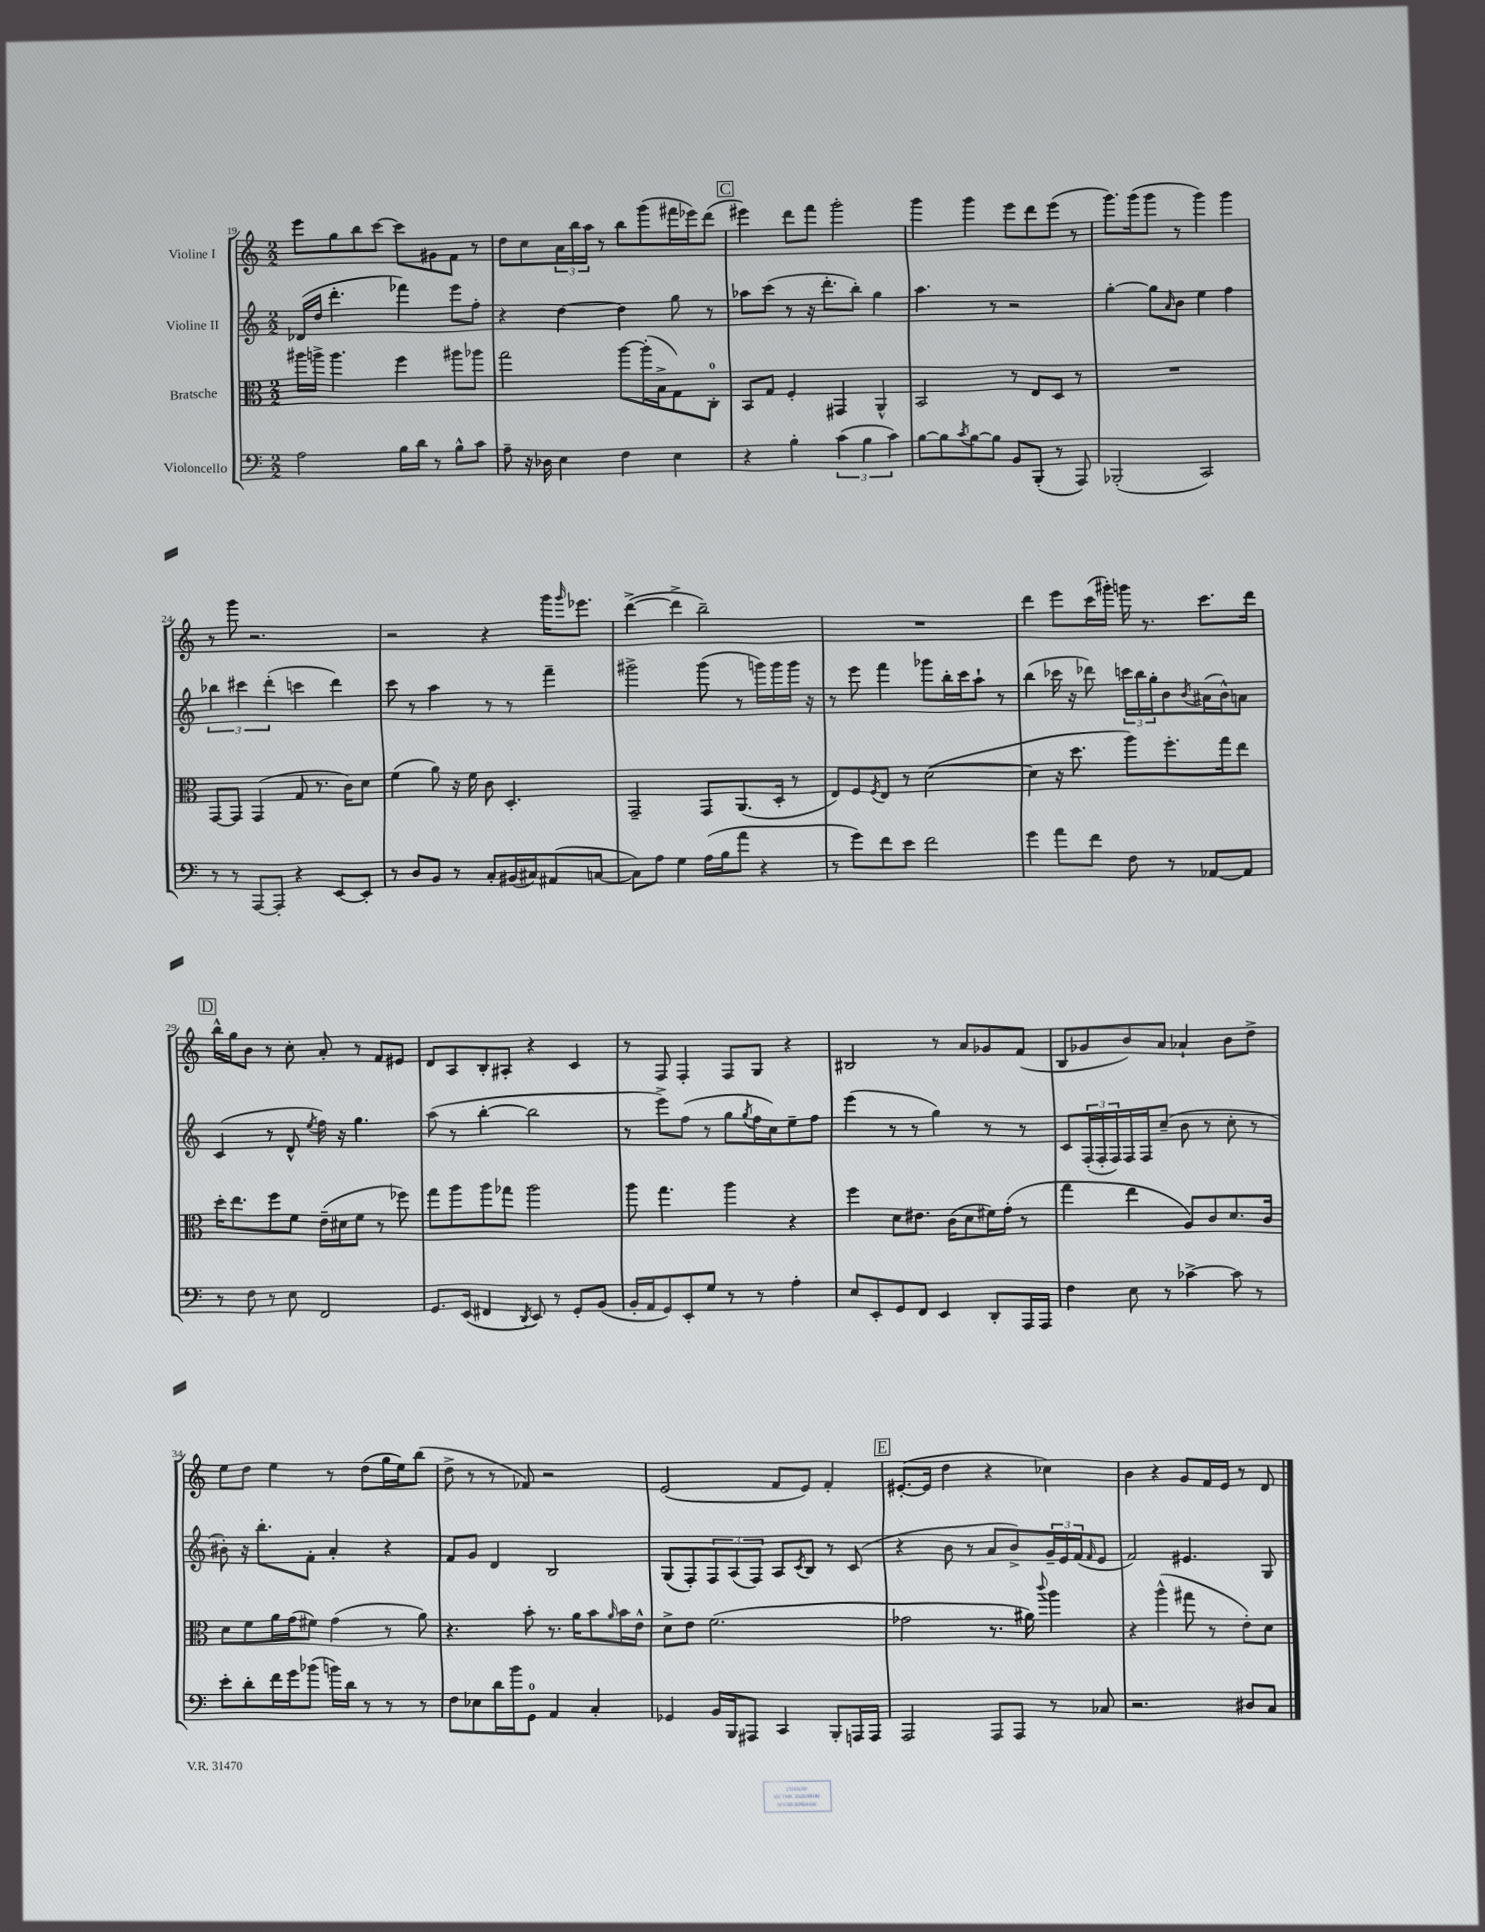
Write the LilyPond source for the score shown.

<<
\new StaffGroup <<
\new Staff = "s0" \with { instrumentName = "Violine I" } {
    \clef treble \key c \major \numericTimeSignature \time 2/2
    e'''8 g''8 b''8 c'''8~ c'''8 gis'8 f'8 r8 |
    d''8 c''8 \tuplet 3/2 { a'16 b''16 a''16 } r8 b''8 g'''8( fis'''16 ees'''16) d'''8( |
    \mark \markup { \box "C" } eis'''4) d'''8 f'''8 g'''2-. |
    g'''4 g'''4 e'''8 d'''8 e'''8( r8 |
    g'''8.) g'''16( g'''8 r8 g'''4) g'''4 |
    r8 g'''8 r2. |
    r2 r4 g'''16 \grace { g'''16 } ees'''8. |
    d'''4~->( d'''4-> b''2--) |
    R1 |
    d'''4 e'''8 c'''16( gis'''16-.) g'''16 r8. c'''8. d'''16 |
    \mark \markup { \box "D" } b''16-^ g''16 b'8 r8 c''8-. a'8-. r8 f'8 eis'8 |
    d'8 a8 b8-. ais8-. r4 c'4 |
    r8 f8 f4-. f8 g8 r4 |
    bis2 r8 a'8 ges'8 f'8( |
    b8 ges'8 b'8) a'8 aes'4-! b'8 d''8-> |
    e''8 d''8 e''4 r8 d''8( g''16 e''16) b''8( |
    d''8-> r8 r8 fes'8) r2 |
    e'2( f'8 e'8) f'4-. |
    \mark \markup { \box "E" } eis'8.~-.( eis'16 d''4 r4 ces''4) |
    b'4 r4 g'8 f'16 e'16 r8 d'8 \bar "|." |
}
\new Staff = "s1" \with { instrumentName = "Violine II" } {
    \clef treble \key c \major \numericTimeSignature \time 2/2
    des'16( d''16 d'''4.-. fes'''4) e'''8 f''8-. |
    r4 d''4~ d''4 g''8 r8 |
    \mark \markup { \box "C" } aes''8 c'''8( r8 r16 d'''8.-. b''8-.) g''4 |
    a''4. r8 r2 |
    g''4~-. g''8 \grace { a'16 } b'8 e''4 f''4 |
    \tuplet 3/2 { bes''4 cis'''4 d'''4-.( } c'''4 d'''4) |
    c'''8 r8 a''4 r8 r8 f'''4-- |
    gis'''2-> gis'''8( r8 g'''16) g'''16 g'''16 r16 |
    r8 e'''8 f'''4 ges'''8 b''16-. c'''16 a''8-! r8 |
    b''4( ces'''16 r16 des'''8) \tuplet 3/2 { c'''16 b''16 g''16-. } b'8 \acciaccatura { b'8 } ais'16( b'16-^) a'8 |
    \mark \markup { \box "D" } c'4( r8 d'8-^ \acciaccatura { e''8 } f''16) r16 g''4. |
    a''8( r8 b''4~-. b''2 |
    r8 e'''8->) f''8( r8 g''8 \acciaccatura { g''8 } f''16 c''16) e''8-- f''8 |
    e'''4( r8 r8 g''4) r8 r8 |
    c'8 \tuplet 3/2 { f16-.( f16-. f16) } f16 f16 c''8--( b'8 r8 c''8-. r8 |
    bis'8-.) r16 b''8.-. f'8-. a'4-. r4 |
    f'8 g'8 d'4 b2 |
    g8( f8-.) \tuplet 3/2 { f8 a8( f8) } a8 \acciaccatura { c'8 } b8 r8 c'8( |
    \mark \markup { \box "E" } r4 b'8 r8 a'8 b'8->) \tuplet 3/2 { g'16-- e'16 f'16( } \grace { f'16 } e'8 |
    f'2) eis'4. g8 \bar "|." |
}
\new Staff = "s2" \with { instrumentName = "Bratsche" } {
    \clef alto \key c \major \numericTimeSignature \time 2/2
    ais''16 a''16-> a''4. f''4 ais''8 aes''8 |
    g''2 a''8~ a''16-.( b16-> g8) c8-0-. |
    \mark \markup { \box "C" } b,8 g8 f4-. gis,4 a,4-^ |
    b,2 r8 e8 d8 r8 |
    R1 |
    g,8~ g,8 g,4( g8 r8. c'16) d'8 |
    f'4( a'8) r16 f'16 c'8 d4.-. |
    g,2-- g,8 a,8.( d16-. r8 |
    e8) f8 \acciaccatura { f8 } e8 r8 d'2~( |
    d'4 r16 d''8. a''8) f''8.-. g''16 e''8 |
    \mark \markup { \box "D" } d''16-. e''8. f''8 f'8 e'16--( dis'16 f'8 r8 fes''8) |
    g''8 a''8 a''8 ges''8 a''2 |
    a''8 g''4. a''4 r4 |
    f''4 d'8 eis'8. c'16( d'8 fis'16) g'16-.( r8 |
    g''4 e''4 a8) c'8 d'8. c'16 |
    d'8 f'8 a'16 g'16( fis'8) g'4( r8 a'8) |
    r4. b'8-. r8. a'16 b'8 \grace { a'16 } b'16 e'16-^ |
    d'8-> e'8 f'2.( |
    \mark \markup { \box "E" } ges'2 r8. ais'16) \appoggiatura { c'''8 } a''4 |
    r4 a''4-^( gis''8 r8 e'8-.) d'8 \bar "|." |
}
\new Staff = "s3" \with { instrumentName = "Violoncello" } {
    \clef bass \key c \major \numericTimeSignature \time 2/2
    a2 b16 d'16 r8 b8-^ c'8 |
    a8-- r16 des16 e4 f4 e4 |
    \mark \markup { \box "C" } r4 b4-. \tuplet 3/2 { c'4( b4 c'4) } |
    b8~ b8 \acciaccatura { c'8 } b8~ b8 b,8 b,,8-.( r8 a,,8) |
    bes,,2-.( c,2) |
    r8 r8 a,,8~ a,,8-. r4 e,8~ e,8-. |
    r8 d8 b,8 r8 c8-. bis,16( cis16) ais,8( c8~ |
    c8) a8 g4 a16( b16 a'8 r4 |
    r8 g'8) f'8 e'8 f'2 |
    g'4 a'8 f'8 f8 r8 aes,8~ aes,8 |
    \mark \markup { \box "D" } r8 f8 r8 e8 f,2 |
    g,8. e,16( fis,4 \acciaccatura { d,8 } e,8) r8 g,8-. b,8( |
    b,16-. a,16 g,8) e,8-. g8 r8 r8 a4-. |
    e8 e,8-. g,8 f,8 e,4 d,8-. a,,16 a,,16 |
    f4 e8 r8 ces'4~-> ces'8 r8 |
    e'8-. d'8-. f'16 g'16 bes'8( b'16) d'16 r8 r8 r8 |
    f8 ees8 d'16 b'16 g,8-0 a,4 c4-. |
    ges,4 b,16 b,,16 ais,,8 c,4 b,,8-. a,,16 a,,16 |
    \mark \markup { \box "E" } a,,2 a,,8 a,,8 r8 ces8 |
    r2. dis8 c8 \bar "|." |
}
>>
>>
\layout { \context { \Score currentBarNumber = #19 } }
